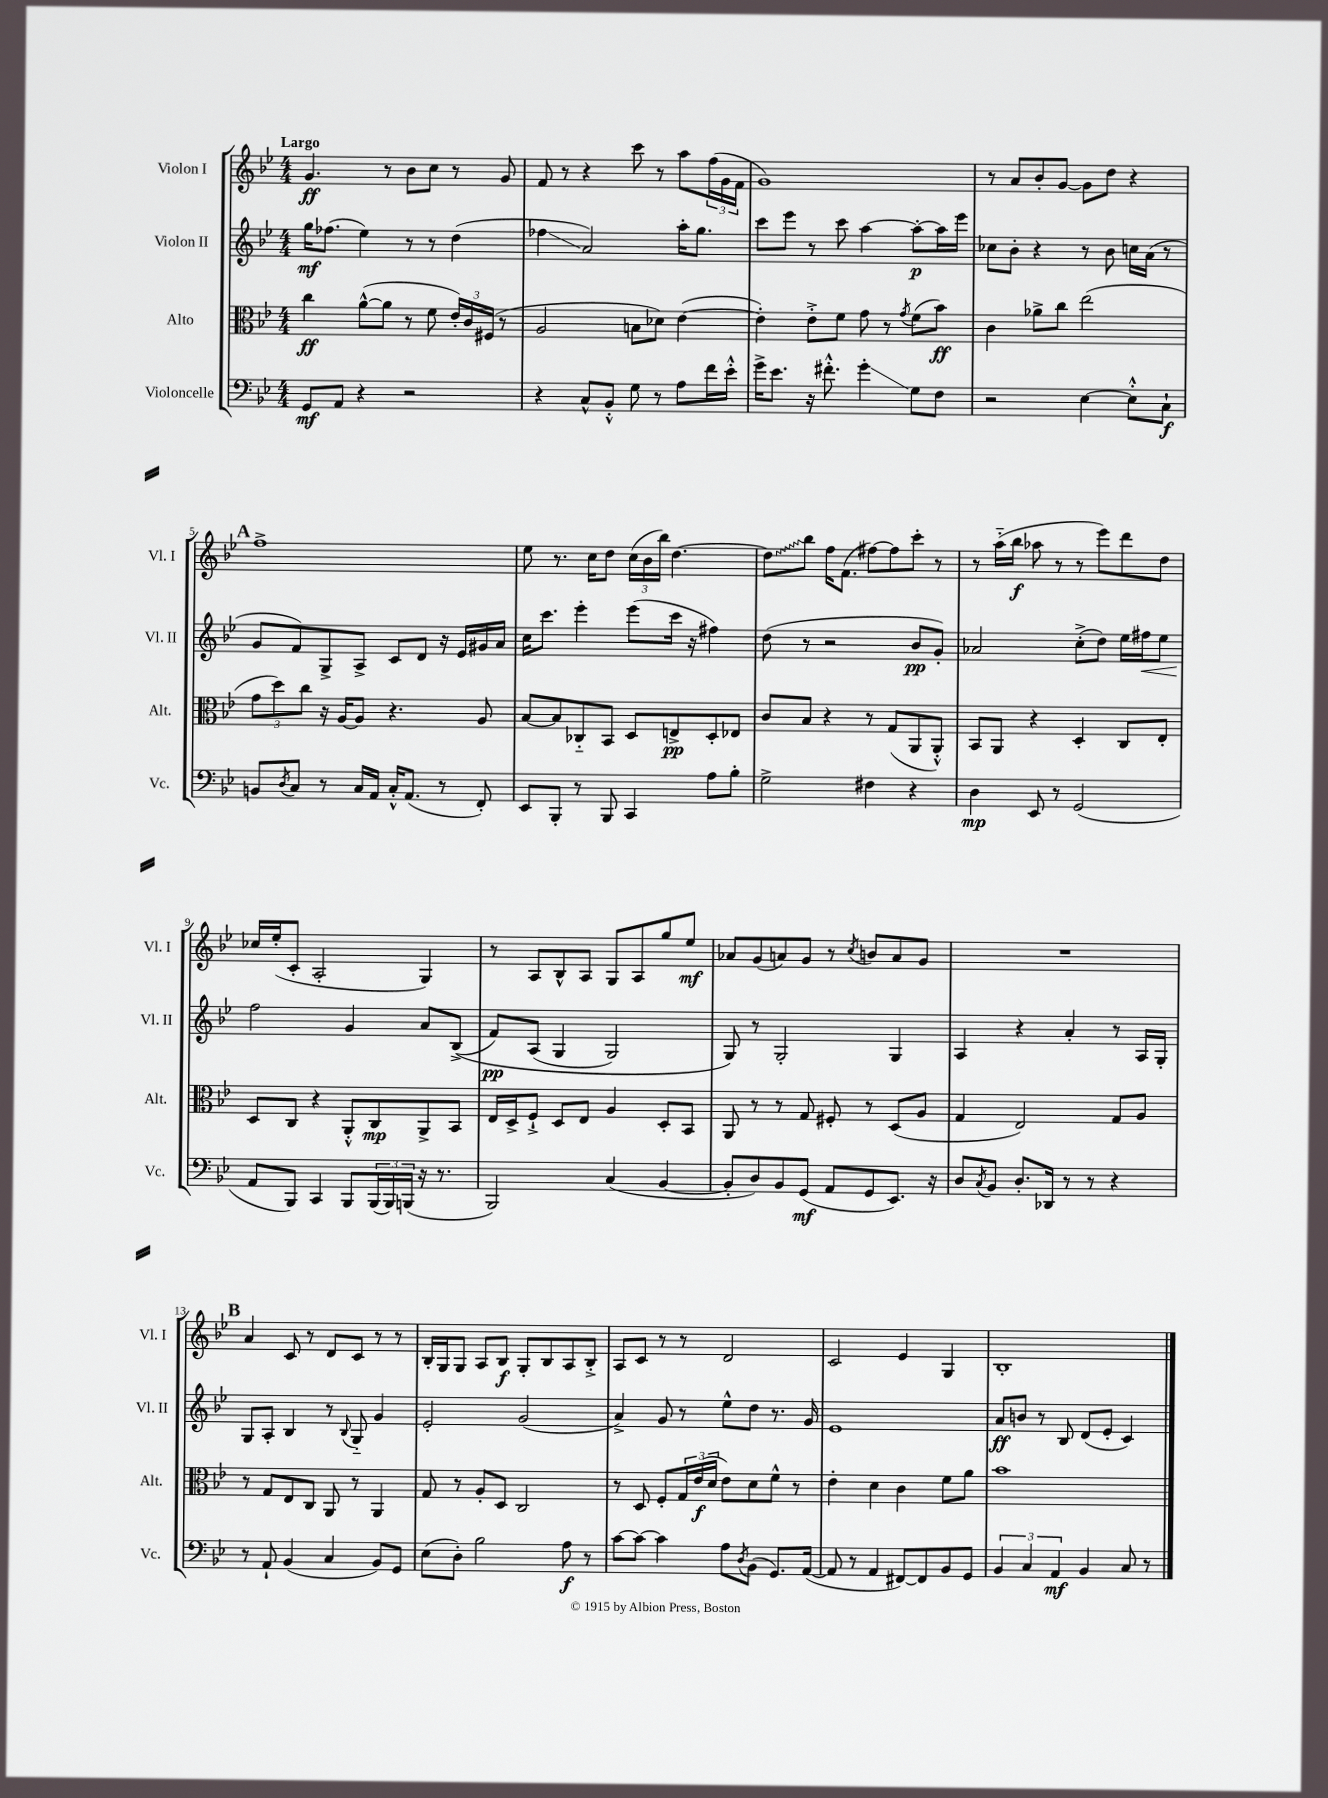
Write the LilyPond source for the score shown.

<<
\new StaffGroup <<
\new Staff = "s0" \with { instrumentName = "Violon I" shortInstrumentName = "Vl. I" } {
    \clef treble \key bes \major \numericTimeSignature \time 4/4 \tempo "Largo"
    g'4.\ff r8 bes'8 c''8 r8 g'8 |
    f'8 r8 r4 c'''8 r8 a''8 \tuplet 3/2 { f''16( g'16 f'16 } |
    g'1) |
    r8 a'8 bes'8-. g'8~ g'8 d''8 r4 |
    \mark \markup { \bold "A" } f''1-> |
    ees''8 r8. c''16 d''8 \tuplet 3/2 { c''16( bes'16 bes''16) } d''4.~ |
    \once \override Glissando.style = #'zigzag d''8\glissando bes''8 f''16 f'8.( fis''8~) fis''8 c'''8-. r8 |
    r8 a''16-_( bes''16\f aes''8 r8 r8 ees'''8) d'''8 d''8 |
    ces''16 ees''16-.( c'8-. a2-. g4) |
    r8 a8 bes8-^ a8 g8 a8 g''8 ees''8\mf |
    aes'8 g'8( a'8) g'8 r8 \acciaccatura { c''8 } b'8 a'8 g'8 |
    R1 |
    \mark \markup { \bold "B" } a'4 c'8 r8 d'8 c'8 r8 r8 |
    bes16-. g16 g8 a8 bes8\f g8-. bes8 a8 bes8-.-> |
    a8 c'8 r8 r8 d'2 |
    c'2 ees'4 g4 |
    bes1-. \bar "|." |
}
\new Staff = "s1" \with { instrumentName = "Violon II" shortInstrumentName = "Vl. II" } {
    \clef treble \key bes \major \numericTimeSignature \time 4/4
    g''16\mf fes''8.( ees''4) r8 r8 d''4( |
    fes''4\glissando a'2) a''16-. g''8. |
    c'''8 ees'''8 r8 c'''8 a''4~ a''8~-.\p a''16 ees'''16 |
    ces''8 bes'8-. r4 r8 bes'8 c''16 a'16( r8 |
    \mark \markup { \bold "A" } g'8 f'8) g8-> a8-> c'8 d'8 r16 ees'16 gis'16 a'16 |
    c''16 c'''8. ees'''4-. ees'''8( c'''16 r16 fis''4) |
    d''8( r8 r2 bes'8\pp g'8-.) |
    aes'2 c''8-.->( d''8) ees''16 fis''16\< ees''8 |
    f''2\! g'4 a'8 bes8->(\( |
    f'8\pp) a8( g4 g2) |
    g8\) r8 g2-. g4 |
    a4 r4 a'4-. r8 a16 g16-. |
    \mark \markup { \bold "B" } g8 a8-. bes4 r8 \appoggiatura { bes8 } g8-_ g'4 |
    ees'2-. g'2( |
    a'4->) g'8 r8 ees''8-^ d''8 r8. g'16 |
    ees'1 |
    a'8\ff b'8 r8 bes8 d'8( ees'8-. c'4) \bar "|." |
}
\new Staff = "s2" \with { instrumentName = "Alto" shortInstrumentName = "Alt." } {
    \clef alto \key bes \major \numericTimeSignature \time 4/4
    c''4\ff a'8~-^( a'8 r8 f'8 \tuplet 3/2 { ees'16-.) c'16 fis16( } r8 |
    a2 b8 des'8) ees'4~( |
    ees'4-.) ees'8-.-> f'8 g'8 r8 \acciaccatura { g'8 } f'8( bes'8\ff) |
    c'4 aes'8-> c''8 ees''2( |
    \mark \markup { \bold "A" } \tuplet 3/2 { g'8 d''8) c''8 } r16 a16~ a8 r4. a8 |
    bes8~ bes8 ces8-_ bes,8 d8 e8->\pp d8-. ees8 |
    c'8 bes8 r4 r8 g8( a,8 a,8-.-^) |
    bes,8 a,8 r4 d4-. c8 ees8-. |
    d8 c8 r4 a,8-.-^ c8\mp a,8-> bes,8 |
    ees16 d16-> f8-!-> d8 ees8 a4 d8-. bes,8 |
    a,8 r8 r8 g8 fis8-. r8 d8( a8 |
    g4 ees2) g8 a8 |
    \mark \markup { \bold "B" } r8 g8 ees8 c8 a,8 r8 a,4 |
    g8 r8 a8-. d8 c2 |
    r8 d8 f8-. \tuplet 3/2 { g16 ees'16\f( d'16 } ees'8) d'8 f'8-^ r8 |
    ees'4-. d'4 c'4 f'8 a'8 |
    bes'1 \bar "|." |
}
\new Staff = "s3" \with { instrumentName = "Violoncelle" shortInstrumentName = "Vc." } {
    \clef bass \key bes \major \numericTimeSignature \time 4/4
    g,8\mf a,8 r4 r2 |
    r4 c8-^ bes,8-.-^ g8 r8 a8 f'16 ees'16-.-^ |
    g'16-> ees'8. r16 fis'8.-.-^ g'4-.\glissando g8 f8 |
    r2 ees4~ ees8-.-^ c8-!\f |
    \mark \markup { \bold "A" } b,8 \acciaccatura { d8 } c8 r8 c16 a,16 c16-.-^ a,8.( r8 f,8-.) |
    ees,8 bes,,8-. r8 bes,,8 c,4 a8 bes8-. |
    g2-> fis4 r4 |
    d4\mp ees,8 r8 g,2( |
    a,8 bes,,8) c,4 bes,,8 \tuplet 3/2 { bes,,16( bes,,16) b,,16( } r16 r8. |
    bes,,2) c4( bes,4~ |
    bes,8-. d8) bes,8 g,8\mf( a,8 g,8 ees,8.) r16 |
    d8 \acciaccatura { c8 } bes,8 d8.-. des,16 r8 r8 r4 |
    \mark \markup { \bold "B" } r8 a,8-! bes,4( c4 bes,8) g,8 |
    ees8( d8-.) bes2 a8\f r8 |
    c'8~ c'8~ c'4 a8 \acciaccatura { d8 } bes,8( g,8.) a,16~( |
    a,8 r8 a,4 fis,8~) fis,8 bes,8 g,8 |
    \tuplet 3/2 { bes,4 c4 a,4\mf } bes,4 c8 r8 \bar "|." |
}
>>
>>
